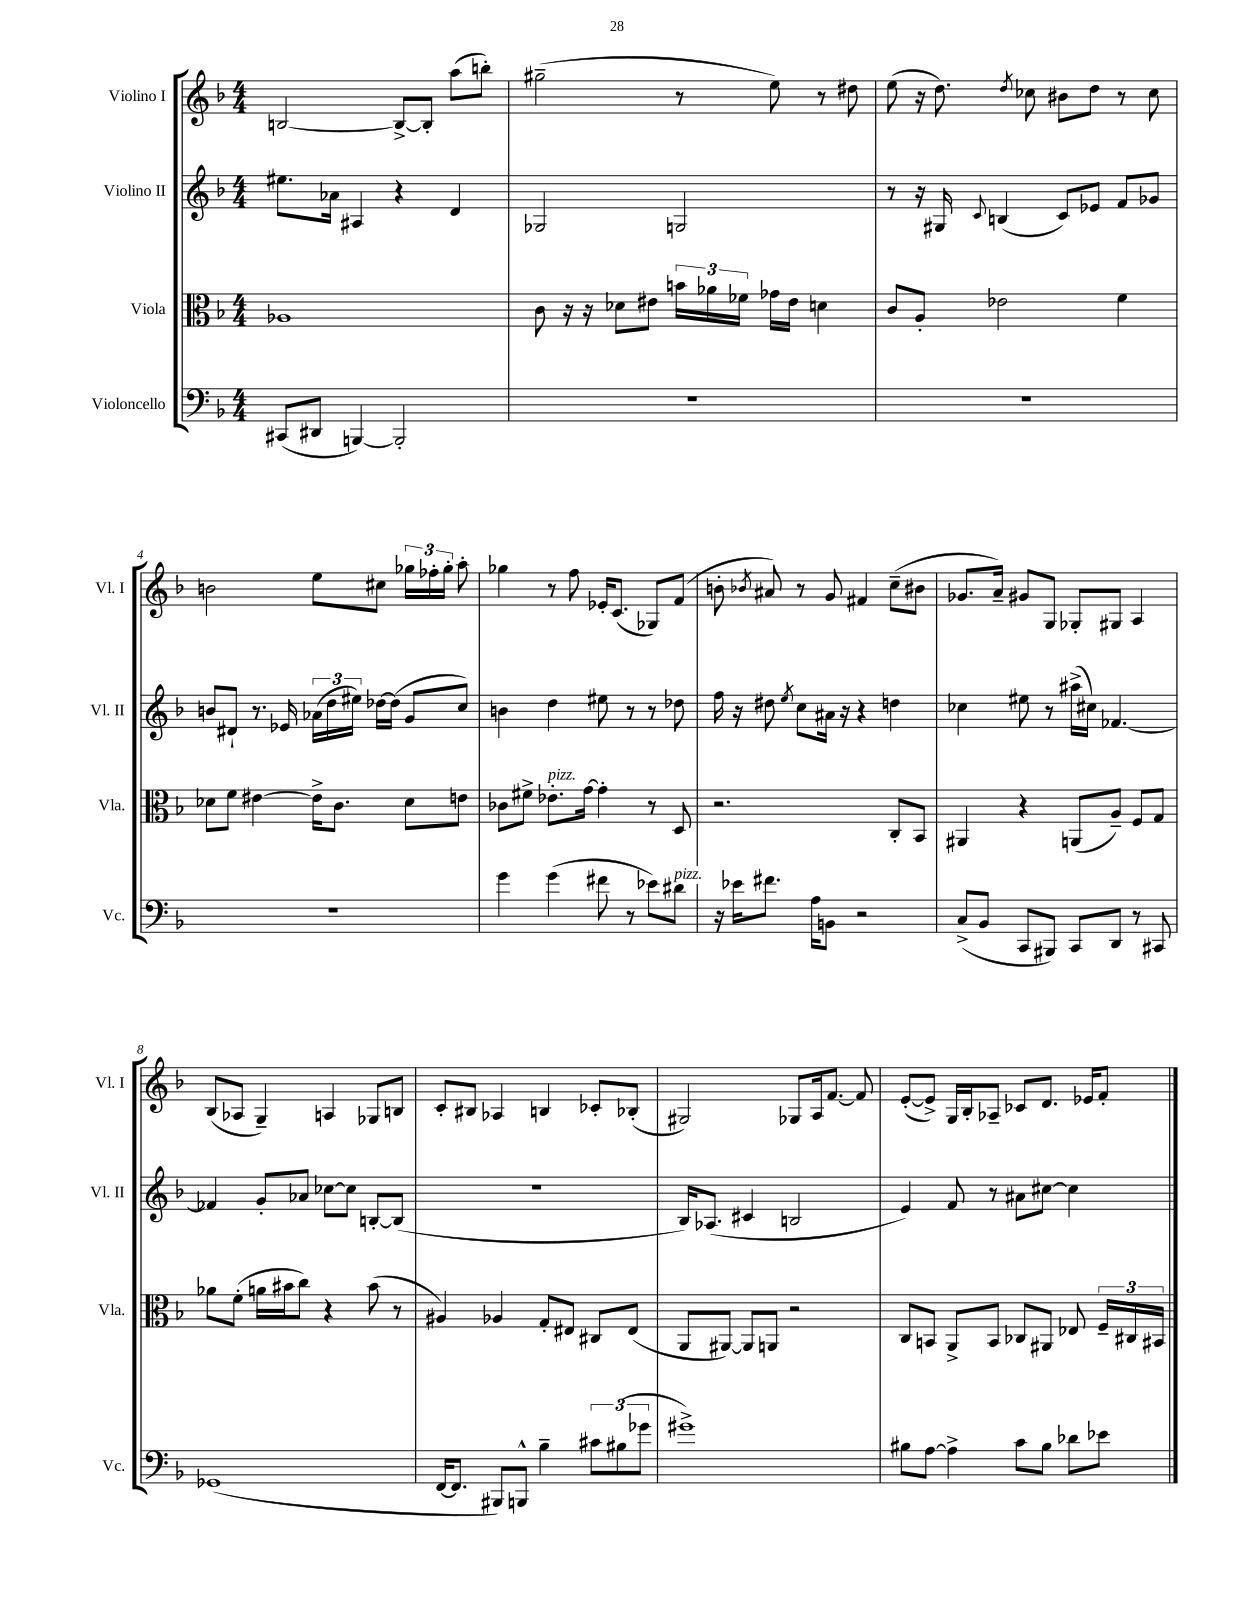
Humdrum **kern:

**kern	**kern	**kern	**kern
*staff4	*staff3	*staff2	*staff1
*clefF4	*clefC3	*clefG2	*clefG2
*k[b-]	*k[b-]	*k[b-]	*k[b-]
*M4/4	*M4/4	*M4/4	*M4/4
(8CC#	1A-	8.ee#	[2B
8DD#	.	.	.
.	.	16a-	.
[4BBB)	.	4A#	.
2BBB']	.	4r	8B^_
.	.	.	8B']
.	.	4d	(8aa
.	.	.	8bb')
=	=	=	=
1r	8c	2G-	(2gg#~
.	16r	.	.
.	16r	.	.
.	8d-	.	.
.	8e#	.	.
.	24b	2G	8r
.	24a-	.	.
.	24f-	.	.
.	16g-	.	8ee)
.	16e#	.	.
.	4d	.	8r
.	.	.	8dd#
=	=	=	=
1r	8c	8r	(8ee
.	8A'	16r	16r
.	.	16G#	8.dd)
.	.	8qqc	.
.	2e-	(4B	.
.	.	.	8qdd
.	.	.	8cc-
.	.	8c)	8b#
.	.	8e-	8dd
.	4f	8f	8r
.	.	8g-	8cc-
=	=	=	=
1r	8d-	8b	2b
.	8f	8d#`	.
.	[4e#	8.r	.
.	.	16e-	.
.	16e#^]	(24a-	8ee
.	.	24dd	.
.	8.c	.	.
.	.	24ee#)	.
.	.	[16dd-	8cc#
.	.	(16dd-]	.
.	8d-	8g	24gg-
.	.	.	24ff-'
.	.	.	24gg-'
.	8e	8cc)	8aa'
=	=	=	=
4g	8c-	4b	4gg-
.	8f#^	.	.
(4g	8.e-'	4dd	8r
.	.	.	8ff
.	[16g	.	.
8f#	4g']	8ee#	16e-'
.	.	.	(8.c
8r	.	8r	.
8e-)	8r	8r	8G-)
8d#	8D	8dd-	(8f
=	=	=	=
16r	2.r	16ff	8b'
16e-	.	16r	.
.	.	.	8qb-
8.f#	.	8dd#	8a#)
.	.	8qee	.
.	.	8cc	8r
16A	.	.	.
8BB	.	16a#	8g
.	.	16r	.
2r	.	4r	4f#
.	8C'	4dd	(8cc~
.	8BB-	.	8b#
=	=	=	=
(8C^	4AA#	4cc-	8.g-
8BB-	.	.	.
.	.	.	16a~)
8CC	4r	8ee#	8g#
8BBB#)	.	8r	8G
8CC	(8AA	(16aa#^	8G-'
.	.	16cc#)	.
8DD	8A~)	[4.f-	8G#
8r	8F	.	4A
8CC#	8G	.	.
=	=	=	=
(1GG-	8a-	4f-]	(8B-
.	(8f'	.	8A-
.	16a	8g'	4G~)
.	16b#	.	.
.	8cc)	8a-	.
.	4r	[8cc-	4A
.	.	8cc-]	.
.	(8b#	[8B'	8G-
.	8r	(8B]	8B
=	=	=	=
[16FF	4A#)	1r	8c'
8.FF]	.	.	.
.	.	.	8B#
8BBB#)	4A-	.	4A-
8BBB^^	.	.	.
4B-~	8G'	.	4B
.	8E#	.	.
12c#	8C#	.	8c-'
(12B#	.	.	.
.	(8E#	.	(8B-'
12g-	.	.	.
=	=	=	=
1g#^)	8AA	16B-)	2G#)
.	.	(8.A-	.
.	[8AA#)	.	.
.	8AA#]	4c#	.
.	8AA	.	.
.	2r	2B	8G-
.	.	.	16A
.	.	.	[8.f
.	.	.	8f]
=	=	=	=
8B#	8C	4e)	([8e'
[8A	8BB	.	8e^])
4A^]	8AA^	8f	16G
.	.	.	16B-'
.	8BB	8r	8A-~
8c	8C-	8a#	8c-
8B#	8AA#	[8cc#	8.d
8d-	8E-	4cc#]	.
.	.	.	16e-
8e-	24F~	.	8f'
.	24C#	.	.
.	24BB#	.	.
==	==	==	==
*-	*-	*-	*-
